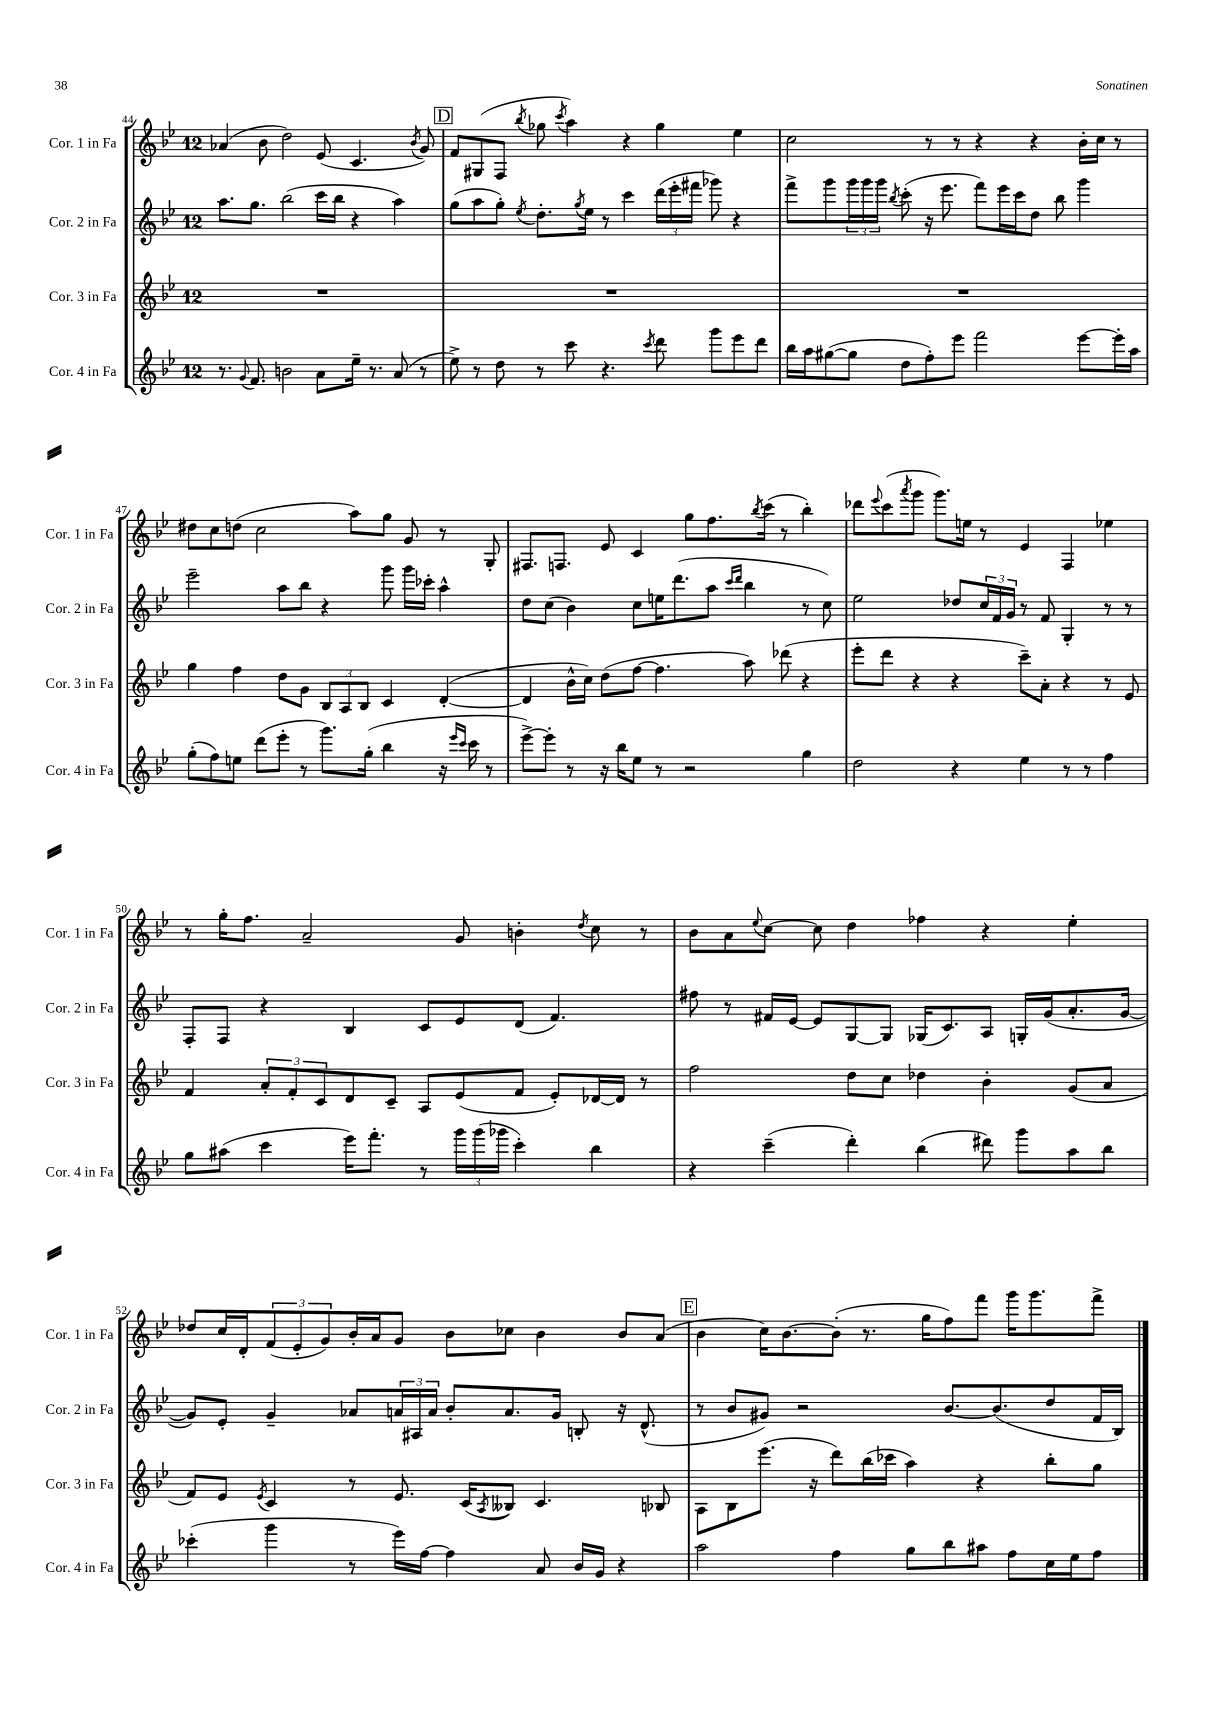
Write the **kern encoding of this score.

**kern	**kern	**kern	**kern
*part4	*part3	*part2	*part1
*staff4	*staff3	*staff2	*staff1
*I"Cor. 4 in Fa	*I"Cor. 3 in Fa	*I"Cor. 2 in Fa	*I"Cor. 1 in Fa
*I'Cor. 4 in Fa	*I'Cor. 3 in Fa	*I'Cor. 2 in Fa	*I'Cor. 1 in Fa
*clefG2	*clefG2	*clefG2	*clefG2
*k[b-e-]	*k[b-e-]	*k[b-e-]	*k[b-e-]
*M12/8	*M12/8	*M12/8	*M12/8
=44	=44	=44	=44
8.r	1.r	8.aa\L	(4a-X/
8qqg/	.	.	.
8.f/	.	8.gg\J	.
.	.	.	8b-\
2bn\	.	(2bb-\	2dd\)
8a\L	.	16ccc\LL	(8e-/
.	.	16bb-\JJ	.
16ee-~\Jk	.	4r	4.c/
8.r	.	.	.
(8a/	.	4aa\)	.
.	.	.	8qb-/
8r	.	.	8g/)
!!LO:REH:place=s1:t=D
=45	=45	=45	=45
8ee-^\)	1.r	(8gg\L	8f/L
8r	.	8aa\	(8G#X/
8dd\	.	8gg'\J)	8F/J
.	.	8qee-/	8qbb-/
8r	.	8.dd'\L	8gg-X\
.	.	.	8qccc/
8ccc\	.	.	4aa\)
.	.	8qgg/	.
.	.	16ee-\Jk	.
4.r	.	8r	.
.	.	4ccc\	4r
8qccc/	.	.	.
8ddd\	.	(24ddd\LL	4gg-\
.	.	24eee-'\	.
.	.	24fff#X\JJ	.
8ggg\L	.	8ggg-X\)	.
8eee-\	.	4r	4ee-\
8ddd\J	.	.	.
=46	=46	=46	=46
16bb-\LL	1.r	8fff^\L	2cc\
16aa\J	.	.	.
([8gg#X\	.	8ggg\	.
8gg#\J]	.	24ggg\L	.
.	.	24ggg\	.
.	.	24ggg\JJ	.
.	.	8qbb-/	.
8dd\L	.	(8ccc'\	.
8ff'\)	.	16r	8r
.	.	8.eee-\	.
8eee-\J	.	.	8r
2fff\	.	8fff\L)	4r
.	.	16eee-\L	.
.	.	16ccc\J	.
.	.	8dd\J	4r
.	.	8bb-\	.
[8eee-\L	.	4ggg\	16b-'\LL
.	.	.	16cc\JJ
16eee-'\L]	.	.	8r
16aa\JJ	.	.	.
!!LO:LB:g=z
=47	=47	=47	=47
(8gg'\L	4gg\	2eee-~\	8dd#X\L
8ff\)	.	.	8cc\
8een\J	4ff\	.	(8ddn\J
(8ddd\L	.	.	2cc\
8eee-'\J	8dd\L	8aa\L	.
8r	8g\J	8bb-\J	.
8.ggg\L)	12B-/L	4r	.
.	12A/	.	.
.	.	.	8aa\L)
.	12B-/J	.	.
(16gg'\Jk	.	.	.
4bb-\	4c/	8ggg\	8gg\J
.	.	16ggg\LL	8g/
.	.	16ccc-X'\JJ	.
16r	([4d'/	4aa^^\	8r
16qqeee-/LL	.	.	.
16qqccc/JJ	.	.	.
16ccc\	.	.	.
8r	.	.	8G'/
=48	=48	=48	=48
[8eee-^\L)	4d/]	8dd\L	8.F#X/L
8eee-'\J]	.	(8cc\J	.
.	.	.	8.Fn/J
8r	16b-^^\LL	4b-\)	.
.	16cc\JJ)	.	.
16r	(8dd\L	.	8e-/
16bb-\KL	.	.	.
8ee-\J	[8ff\J	8cc\L	4c/
8r	4.ff\]	16een\K	.
.	.	(8.ddd\	.
2r	.	.	8gg\L
.	.	8aa\J	8.ff\
.	.	16qqccc/LL	.
.	.	16qqddd/JJ	.
.	8aa\)	4bb-\	.
.	.	.	8qbb-/
.	.	.	(16ccc\Jk
.	(8ddd-X\	.	8r
4gg\	4r	8r	4bb-'\)
.	.	8cc\)	.
=49	=49	=49	=49
2dd\	8eee-'\L	2ee-\	8ddd-X\L
.	.	.	8qqeee-/
.	8ddd\J	.	(8ccc\
.	.	.	8qaaa/
.	4r	.	8ggg\J
.	.	.	8.ggg\L)
4r	4r	8dd-X/L	.
.	.	.	16een\Jk
.	.	24cc/L	8r
.	.	24f/	.
.	.	24g/JJ	.
4ee-\	8ccc~\L)	8r	4e-/
.	8a'\J	8f/	.
8r	4r	4G'/	4F/
8r	.	.	.
4ff\	8r	8r	4ee-X\
.	8e-/	8r	.
!!LO:LB:g=z
=50	=50	=50	=50
8gg\L	4f/	8F'/L	8r
(8aa#X\J	.	8F/J	16gg'\KL
.	.	.	8.ff\J
4ccc\	12a'/L	4r	.
.	12f'/	.	.
.	.	.	2a~/
.	12c/	.	.
16eee-\KL)	8d/	4B-/	.
8.fff'\J	.	.	.
.	8c~/J	.	.
8r	8A/L	8c/L	.
24ggg\LL	(8e-/	8e-/	8g/
(24ggg\	.	.	.
24ggg-X\JJ	.	.	.
4ccc'\)	8f/J	(8d/J	4bn'\
.	8e-'/L)	4.f/)	.
.	.	.	8qdd/
4bb-\	[16d-X/L	.	8cc\
.	16d-/JJ]	.	.
.	8r	.	8r
=51	=51	=51	=51
4r	2ff\	8ff#X\	8b-\L
.	.	8r	8a\
.	.	.	8qqee-/
(4ccc~\	.	16f#X/LL	[8cc\J
.	.	[16e-/JJ	.
.	.	8e-/L]	8cc\]
4ddd'\)	8dd\L	[8G/	4dd\
.	8cc\J	8G/J]	.
(4bb-\	4dd-X\	(16G-X/KL	4ff-X\
.	.	8.c/)	.
8ddd#X\)	4b-'\	8A/J	4r
8ggg\L	.	16Gn'/LL	.
.	.	(16g/J	.
8aa\	(8g/L	8.a'/	4ee-'\
8bb-\J	8a/J	.	.
.	.	[16g/Jk	.
!!LO:LB:g=z
=52	=52	=52	=52
(4ccc-X'\	8f/L)	8g/L])	8dd-X/L
.	8e-/J	8e-'/J	16cc/L
.	.	.	16d'/J
.	8qe-/	.	.
4ggg\	4c/	4g~/	(12f/
.	.	.	12e-'/
.	.	.	12g/)
8r	8r	8a-X/L	16b-'/L
.	.	.	16a/J
16eee-\LL)	8.e-/	24an/L	8g/J
.	.	24A#X/	.
[16ff\JJ	.	.	.
.	.	24a/JJ	.
4ff\]	.	8b-'/L	8b-\L
.	(16c/KL	.	.
.	8qA/	.	.
.	8B--X/J)	8.a/	8cc-X\J
8a/	4.c/	.	4b-\
.	.	16g/Jk	.
16b-/LL	.	8Bn'/	.
16g/JJ	.	.	.
4r	.	16r	8b-/L
.	.	(8.d^^/	.
.	8B-X/	.	(8a/J
!!LO:REH:place=s1:t=E
=53	=53	=53	=53
2aa\	8A\L	8r	4b-\
.	8B-\	8b-/L	.
.	(8.eee-\J	8g#X/J)	16cc\KL)
.	.	.	[8.b-\
.	.	2r	.
.	16r	.	.
4ff\	8ddd\L)	.	(8b-'\J]
.	(16bb-\L	.	8.r
.	16ccc-X\JJ	.	.
8gg\L	4aa\)	.	.
.	.	.	16gg\KL
8bb-\	.	[8.b-/L	8ff\)
8aa#X\J	4r	.	8fff\J
.	.	(8.b-/]	.
8ff\L	.	.	16ggg\KL
.	.	.	8.ggg\
16cc\L	8bb-'\L	8dd/	.
16ee-\J	.	.	.
8ff\J	8gg\J	16f/L	8fff^\J
.	.	16B-/JJ)	.
==	==	==	==
*-	*-	*-	*-
